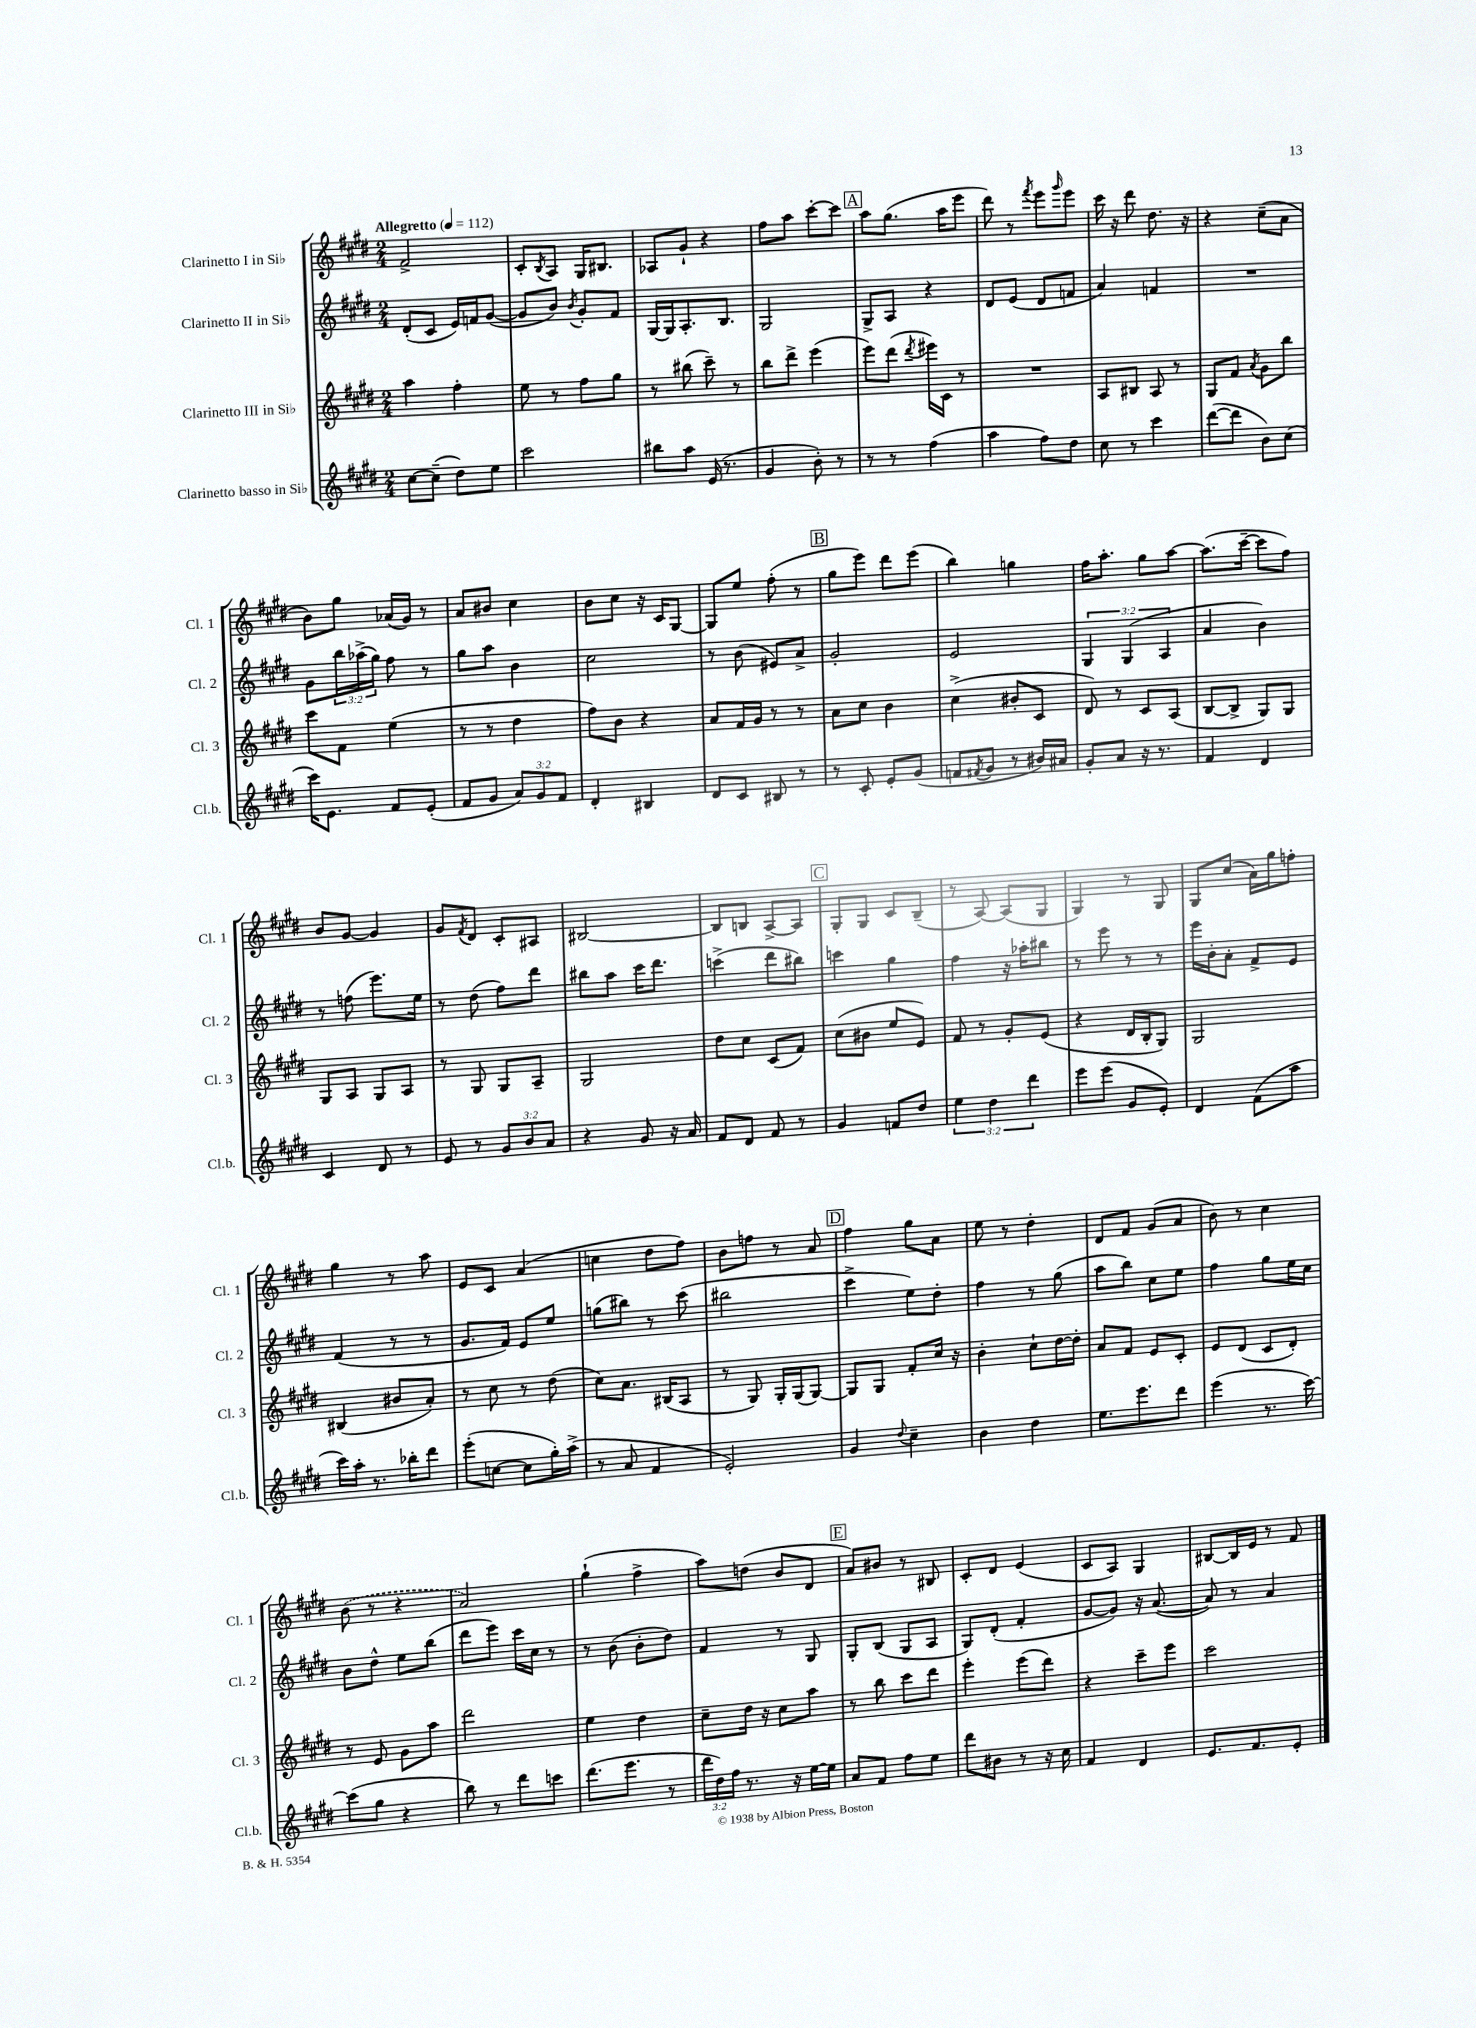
<<
\new StaffGroup <<
\new Staff = "s0" \with { instrumentName = "Clarinetto I in Sib" shortInstrumentName = "Cl. 1" } {
    \clef treble \key e \major \numericTimeSignature \time 2/4 \tempo "Allegretto" 4 = 112
    fis'2-> |
    cis'8-. \acciaccatura { b8 } a8 gis16 bis8. |
    aes8 gis'8-! r4 |
    fis''8 a''8 cis'''8~-. cis'''8 |
    \mark \markup { \box "A" } a''8 gis''8.( a''16 e'''8 |
    dis'''8) r8 \acciaccatura { fis'''8 } e'''8 \grace { gis'''16 } e'''8 |
    cis'''16 r16 dis'''8 dis''8. r16 |
    r4 cis''8--( a'8 |
    b'8) gis''8 aes'16( gis'16) r8 |
    a'8 bis'8 cis''4 |
    b'8 cis''8 r16 cis'16 gis8~ |
    gis8 e''8 fis''8-.( r8 |
    \mark \markup { \box "B" } gis''8 e'''8) dis'''8 e'''8( |
    b''4) g''4 |
    fis''16 a''8.-. gis''8 a''8~ |
    a''8.( cis'''16~-- cis'''8 fis''8) |
    b'8 gis'8~ gis'4 |
    gis'8 \acciaccatura { fis'8 } dis'8 cis'8-. ais8 |
    bis2~ |
    bis8 b8 a8~-> a8 |
    \mark \markup { \box "C" } gis8-. gis8 cis'8 b8--( |
    r8 a8~) a8( gis8 |
    gis4) r8 gis8 |
    gis8 cis''8( a'16) gis''16 f''8-. |
    gis''4 r8 a''8 |
    e'8 cis'8 a'4( |
    c''4 dis''8 fis''8) |
    b'8 f''8 r8 a'8 |
    \mark \markup { \box "D" } fis''4 gis''8 a'8 |
    e''8 r8 dis''4-. |
    dis'8 fis'8 gis'8( a'8 |
    b'8) r8 cis''4 |
    \once \slurDashed b'8( r8 r4 |
    a'2) |
    gis''4-!( fis''4-> |
    a''8) d''8( b'8 dis'8 |
    \mark \markup { \box "E" } a'8) bis'8 r8 bis8 |
    cis'8-. dis'8 e'4( |
    cis'8 a8) gis4 |
    bis8~ bis16 e'16 r8 fis'8 \bar "|." |
}
\new Staff = "s1" \with { instrumentName = "Clarinetto II in Sib" shortInstrumentName = "Cl. 2" } {
    \clef treble \key e \major \numericTimeSignature \time 2/4 \override Staff.TupletNumber.text = #tuplet-number::calc-fraction-text
    dis'8-.( cis'8 e'16) f'16 gis'8~( |
    gis'8 b'8) \acciaccatura { b'8 } gis'8-. fis'8 |
    gis16~ gis16 a8.-. b8. |
    gis2 |
    \mark \markup { \box "A" } gis8-> a8 r4 |
    dis'8 e'8( dis'8 f'8 |
    a'4) f'4 |
    R2 |
    gis'8 \tuplet 3/2 { b''16 aes''16->( gis''16) } fis''8 r8 |
    gis''8 a''8 b'4 |
    cis''2 |
    r8 b'8( eis'8) a'8-> |
    \mark \markup { \box "B" } gis'2-. |
    e'2 |
    \tuplet 3/2 { gis4 gis4( a4 } |
    a'4 b'4) |
    r8 f''8( e'''8.) e''16 |
    r8 dis''8( fis''8) dis'''8 |
    bis''8 a''8 cis'''16 dis'''8. |
    c'''4->( dis'''8 bis''8) |
    \mark \markup { \box "C" } c'''4 gis''4 |
    fis''4 r16 aes''16-. bis''8 |
    r8 e'''8 r8 r8 |
    e'''16 b'16-. a'8-. fis'8-> e'8 |
    fis'4( r8 r8 |
    gis'8. fis'16) e'8 e''8 |
    g''8( bis''8) r8 cis'''8( |
    bis''2 |
    \mark \markup { \box "D" } cis'''4-> e''8) dis''8-. |
    fis''4 r8 gis''8( |
    a''8 b''8) cis''8 e''8 |
    fis''4 gis''8 e''16 cis''16 |
    b'8 dis''8-^ e''8 b''8( |
    dis'''8 e'''8) cis'''16 cis''16 r8 |
    r8 b'8( b'8-. dis''8) |
    fis'4 r8 gis8 |
    \mark \markup { \box "E" } gis8-. b8( gis8 a8 |
    gis8) dis'8-.( fis'4-. |
    gis'8~ gis'8) r16 a'8.~( |
    a'8) r8 a'4 \bar "|." |
}
\new Staff = "s2" \with { instrumentName = "Clarinetto III in Sib" shortInstrumentName = "Cl. 3" } {
    \clef treble \key e \major \numericTimeSignature \time 2/4
    a''4 fis''4-. |
    e''8 r8 fis''8 gis''8 |
    r8 bis''8( cis'''8--) r8 |
    b''8 dis'''8-> e'''4( |
    \mark \markup { \box "A" } e'''8) dis'''8( \acciaccatura { dis'''8 } eis'''16) cis'16 r8 |
    R2 |
    a8 bis8 a8 r8 |
    gis8 fis'8 \acciaccatura { a'8 } gis'8 b''8 |
    cis'''8 fis'8 e''4( |
    r8 r8 dis''4 |
    fis''8) b'8 r4 |
    a'8 fis'16 gis'16 r8 r8 |
    \mark \markup { \box "B" } a'8 cis''8 b'4 |
    cis''4->( bis'8-. cis'8 |
    dis'8) r8 cis'8 a8( |
    b8~ b8-> gis8) gis8 |
    gis8 a8 gis8 a8 |
    r8 gis8 gis8 a8-- |
    gis2 |
    dis''8 cis''8 cis'8( fis'8) |
    \mark \markup { \box "C" } cis''8( bis'8 e''8 e'8) |
    fis'8 r8 gis'8-. e'8( |
    r4 dis'16 b16-. gis8) |
    gis2 |
    bis4( bis'8 a'8-.) |
    r8 cis''8 r8 dis''8( |
    cis''8) a'8. bis16( a8 |
    r8 gis8) gis16-. gis16( gis8~) |
    \mark \markup { \box "D" } gis8 gis8 fis'8-. cis''16 r16 |
    b'4-. cis''8-! dis''16~ dis''16-. |
    a'8 fis'8 e'8 cis'8-. |
    e'8 dis'8( cis'8 dis'8-.) |
    r8 e'8 gis'8 a''8 |
    dis'''2 |
    e''4 dis''4 |
    cis''8-- dis''16 r16 cis''8 a''8 |
    \mark \markup { \box "E" } r8 b''8 cis'''8 dis'''8 |
    e'''4-. e'''8( dis'''8) |
    r4 cis'''8-- e'''8 |
    cis'''2 \bar "|." |
}
\new Staff = "s3" \with { instrumentName = "Clarinetto basso in Sib" shortInstrumentName = "Cl.b." } {
    \clef treble \key e \major \numericTimeSignature \time 2/4 \override Staff.TupletNumber.text = #tuplet-number::calc-fraction-text
    cis''8~ cis''8--( dis''8) e''8 |
    cis'''2 |
    bis''8 a''8 e'16( r8. |
    gis'4 b'8-.) r8 |
    \mark \markup { \box "A" } r8 r8 fis''4( |
    a''4 fis''8) dis''8 |
    cis''8 r8 cis'''4 |
    dis'''8~( dis'''8 b'8) cis''8( |
    cis'''16) e'8. fis'8 e'8-.( |
    fis'8 gis'8 \tuplet 3/2 { a'8) gis'8 fis'8 } |
    dis'4-. bis4 |
    dis'8 cis'8 bis8 r8 |
    \mark \markup { \box "B" } r8 cis'8-. e'8-. gis'8( |
    f'8 \acciaccatura { fis'8 } gis'8 r8 bis'16) ais'16 |
    gis'8-. a'8 r16 r8. |
    fis'4 dis'4 |
    cis'4 dis'8 r8 |
    e'8 r8 \tuplet 3/2 { gis'8 b'8 a'8 } |
    r4 gis'8 r16 a'16 |
    fis'8 dis'8 fis'8 r8 |
    \mark \markup { \box "C" } gis'4 f'8 dis''8 |
    \tuplet 3/2 { e''4 dis''4 dis'''4 } |
    e'''8 e'''8( gis'8 e'8-.) |
    dis'4 fis'8( a''8 |
    cis'''16) a''16-. r8. bes''16-. dis'''8 |
    e'''8-.( c''8~ c''8 gis''16-.) a''16->( |
    r8 a'8 fis'4 |
    e'2-.) |
    \mark \markup { \box "D" } gis'4 \appoggiatura { dis''8 } cis''4-- |
    b'4 dis''4 |
    e''8. e'''8. dis'''8 |
    e'''4( r8. cis'''16~) |
    cis'''8( gis''8 r4 |
    b''8) r8 dis'''8 c'''8 |
    dis'''8.( e'''8. r8 |
    \tuplet 3/2 { dis'''16 dis''16) fis''16 } r8. r16 e''16~ e''16 |
    \mark \markup { \box "E" } a'8 fis'8 fis''8 e''8 |
    dis'''8 bis'8 r8 r16 cis''16 |
    fis'4 dis'4 |
    e'8. fis'8. e'8-. \bar "|." |
}
>>
>>
\layout { \context { \Score \remove "Bar_number_engraver" } }
